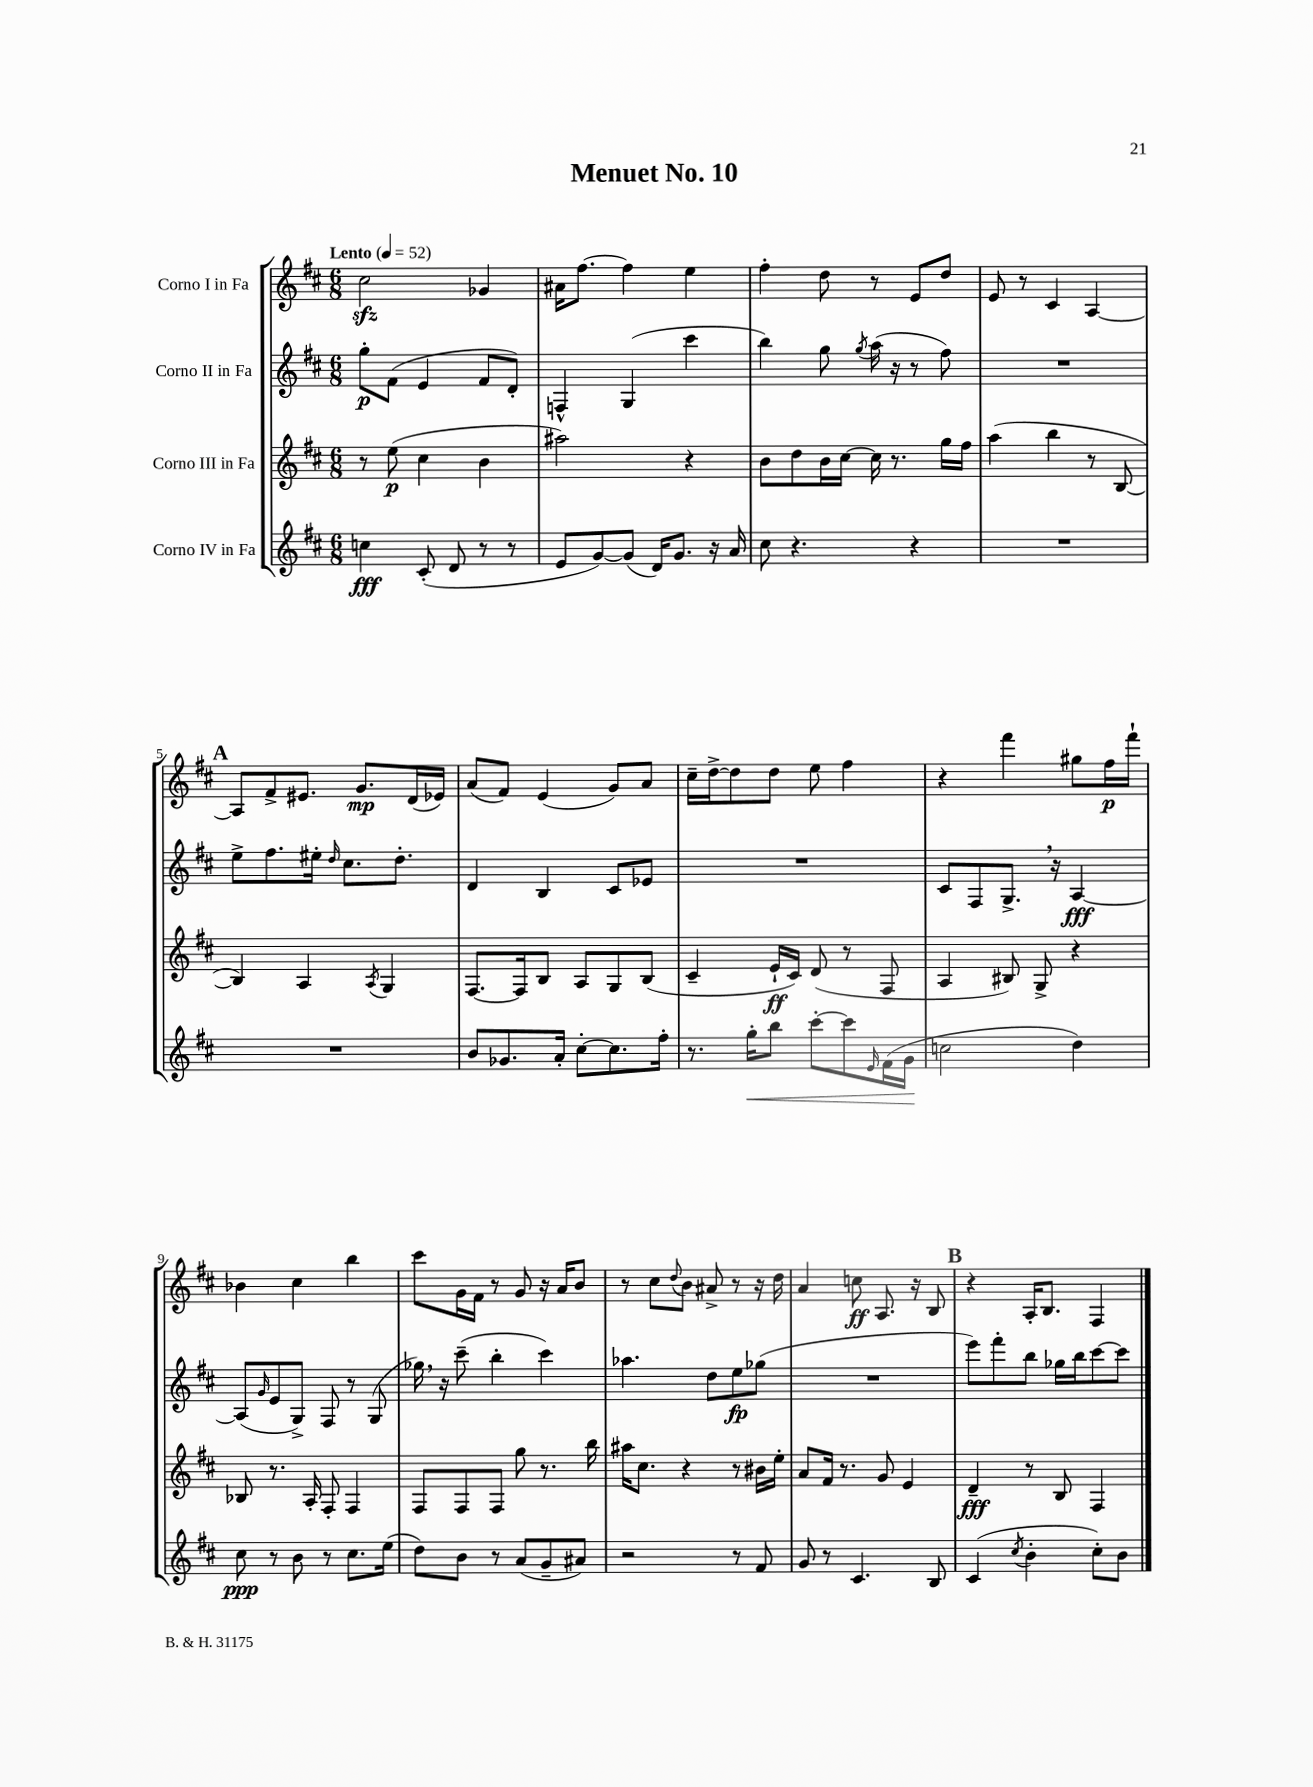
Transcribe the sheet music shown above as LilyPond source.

\header { title = "Menuet No. 10" }
<<
\new StaffGroup <<
\new Staff = "s0" \with { instrumentName = "Corno I in Fa" } {
    \clef treble \key d \major \numericTimeSignature \time 6/8 \tempo "Lento" 4 = 52
    cis''2\sfz ges'4 |
    ais'16 fis''8.~ fis''4 e''4 |
    fis''4-. d''8 r8 e'8 d''8 |
    e'8 r8 cis'4 a4~ |
    \mark \markup { \bold "A" } a8 fis'8-> eis'8. g'8.\mp d'16( ees'16) |
    a'8( fis'8) e'4( g'8) a'8 |
    cis''16-- d''16~-> d''8 d''8 e''8 fis''4 |
    r4 fis'''4 gis''8 fis''16\p fis'''16-! |
    bes'4 cis''4 b''4 |
    cis'''8 g'16 fis'16 r8 g'8 r16 a'16 b'8 |
    r8 cis''8 \appoggiatura { d''8 } b'8 ais'8-> r8 r16 d''16 |
    a'4 c''8\ff a8. r16 b8 |
    \mark \markup { \bold "B" } r4 a16-. b8. fis4 \bar "|." |
}
\new Staff = "s1" \with { instrumentName = "Corno II in Fa" } {
    \clef treble \key d \major \numericTimeSignature \time 6/8
    g''8-.\p fis'8( e'4 fis'8 d'8-.) |
    f4-^ g4( cis'''4 |
    b''4) g''8 \acciaccatura { g''8 } a''16( r16 r8 fis''8) |
    R2. |
    \mark \markup { \bold "A" } e''8-> fis''8. eis''16-. \grace { d''16 } cis''8. d''8.-. |
    d'4 b4 cis'8 ees'8 |
    R2. |
    cis'8 fis8 g8.-> \breathe r16 a4~\fff |
    a8( \grace { g'16 } e'8 g8->) fis8 r8 g8( |
    ges''16) \breathe r16 cis'''8--( b''4-. cis'''4) |
    aes''4. d''8 e''8\fp ges''8( |
    R2. |
    \mark \markup { \bold "B" } e'''8) fis'''8-. b''8 ges''16 b''16 cis'''8~ cis'''8 \bar "|." |
}
\new Staff = "s2" \with { instrumentName = "Corno III in Fa" } {
    \clef treble \key d \major \numericTimeSignature \time 6/8
    r8 e''8\p( cis''4 b'4 |
    ais''2) r4 |
    b'8 d''8 b'16 cis''16~ cis''16 r8. g''16 fis''16 |
    a''4( b''4 r8 b8~ |
    \mark \markup { \bold "A" } b4) a4 \acciaccatura { a8 } g4 |
    fis8.~ fis16 b8 a8 g8 b8( |
    cis'4-- e'16-!\ff cis'16) d'8( r8 fis8 |
    a4 bis8) g8-> r4 |
    bes8 r8. a16-. fis8-. fis4 |
    fis8 fis8 fis8 g''8 r8. b''16 |
    ais''16 cis''8. r4 r8 bis'16 e''16-. |
    a'8 fis'16 r8. g'8 e'4 |
    \mark \markup { \bold "B" } d'4--\fff r8 b8 fis4 \bar "|." |
}
\new Staff = "s3" \with { instrumentName = "Corno IV in Fa" } {
    \clef treble \key d \major \numericTimeSignature \time 6/8
    c''4\fff cis'8-.( d'8 r8 r8 |
    e'8 g'8~) g'8( d'16) g'8. r16 a'16 |
    cis''8 r4. r4 |
    R2. |
    \mark \markup { \bold "A" } R2. |
    b'8 ges'8. a'16-. cis''8~-. cis''8. fis''16-. |
    r8. g''16-.\< b''8 cis'''8~-. cis'''8 \grace { e'16 } fis'16( g'16\! |
    c''2 d''4) |
    cis''8\ppp r8 b'8 r8 cis''8. e''16( |
    d''8) b'8 r8 a'8( g'8-- ais'8) |
    r2 r8 fis'8 |
    g'8 r8 cis'4. b8 |
    \mark \markup { \bold "B" } cis'4( \acciaccatura { cis''8 } b'4-. cis''8-.) b'8 \bar "|." |
}
>>
>>
